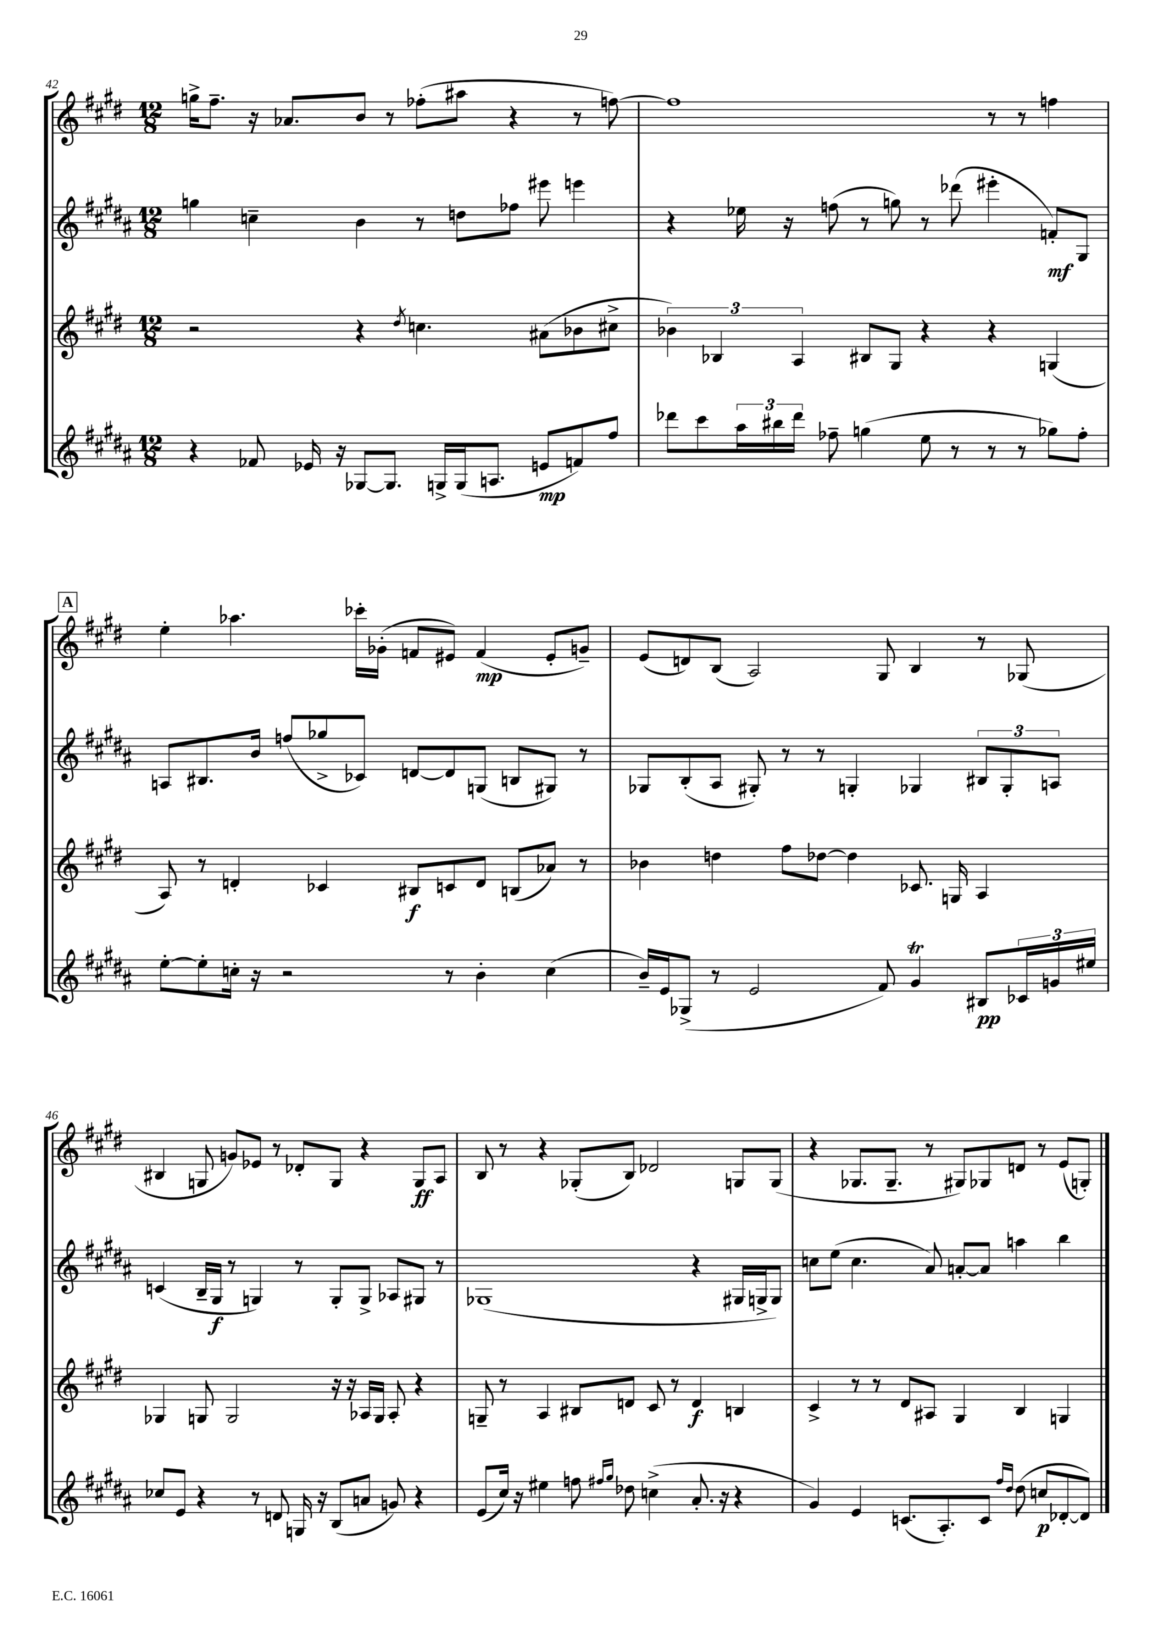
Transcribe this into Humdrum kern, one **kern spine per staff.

**kern	**kern	**kern	**kern
*staff4	*staff3	*staff2	*staff1
*clefG2	*clefG2	*clefG2	*clefG2
*k[f#c#g#d#a#]	*k[f#c#g#d#]	*k[f#c#g#d#a#]	*k[f#c#g#d#]
*M12/8	*M12/8	*M12/8	*M12/8
4r	2r	4gg	16gg^
.	.	.	8.ff#~
8f-	.	4cc~	16r
.	.	.	8.a-
16e-	.	.	.
16r	.	.	.
[8G-	4r	4b	8b
8.G-]	.	.	8r
.	8qdd#	.	.
.	4.cc	8r	(8ff-'
16G^	.	.	.
(16G	.	8dd	8aa#
8.A	.	.	.
.	.	8ff-	4r
8e	(8a#	8eee#	.
8f)	8b-	4eee	8r
8ff#	8cc#^	.	[8ff)
=	=	=	=
8ddd-	6b-)	4r	1ff]
8ccc#	.	.	.
.	6B-	.	.
24aa#	.	16ee-	.
24bb#	.	.	.
.	.	16r	.
24ddd-	6A	.	.
8ff-~	.	(8ff	.
(4gg	8B#	8r	.
.	8G#	8gg)	.
8ee	4r	8r	.
8r	.	(8ddd-	.
8r	4r	4eee#'	8r
8r	.	.	8r
8gg-)	(4G	8f')	4ff
8ff-'	.	8G#	.
=	=	=	=
[8ee'	8A)	8A	4ee'
8ee']	8r	8.B#	.
16cc'	4d'	.	4.aa-
16r	.	16b	.
2r	.	(8ff	.
.	4c-	8gg-^	.
.	.	8c-)	16ccc-'
.	.	.	(16g-'
.	8B#	[8d	8f
8r	8c	8d]	8e#)
4b'	8d	(8G	(4f
.	(8B	8B	.
(4cc	8a-)	8G#)	8e#'
.	8r	8r	8g~)
=	=	=	=
16b~)	4b-	8G-	(8e
16e	.	.	.
(8G-^	.	(8B'	8d)
8r	4dd	8A#	(8B
2e	.	8G#')	2A)
.	8ff#	8r	.
.	[8dd-	8r	.
.	4dd-]	4G'	.
8f#)	.	.	8G#
4g#	8.c-	4G-	4B
.	16G	.	.
8B#	4A	12B#	8r
.	.	12G-'	.
24c-	.	.	(8G-
24g	.	12A	.
24ee#	.	.	.
=	=	=	=
8cc-	4G-	(4c	4B#
8e	.	.	.
4r	8G	16B~	8G
.	.	16G#	.
.	2G	8r	8g)
8r	.	4G)	8e-
8d	.	.	8r
16G	.	8r	8d-'
16r	.	.	.
(8B	16r	8G'	8G
.	16r	.	.
8a	16A-	8G^	4r
.	16G	.	.
8g)	8A-'	8A-	.
4r	4r	8G#	8G
.	.	8r	8A
=	=	=	=
(8e	8G~	(1G-	8B
16cc#)	8r	.	8r
16r	.	.	.
4ee#	4A	.	4r
8ff	8B#	.	(8G-'
16qqff#	.	.	.
16qqgg#	.	.	.
8dd-	8d	.	8B)
(4cc^	8c#	.	2d-
.	8r	.	.
8.a#'	4d	4r	.
16r	.	.	.
4r	4B	16G#	8G
.	.	16G^	.
.	.	8G)	(8G
=	=	=	=
4g#)	4c#^	8cc	4r
.	.	(8ee	.
4e	8r	4.cc	8.G-
.	8r	.	.
.	.	.	8.G-~
(8.c	8d#	.	.
.	8A#	8a#)	8r
8.A#')	.	.	.
.	4G#	[8a'	8G#)
8c	.	8a]	8G-
16qqff#	.	.	.
16qqdd#	.	.	.
(8dd#	4B	4aa	8d
8cc	.	.	8r
[8d-'	4G	4bb	(8e
8d-])	.	.	8G')
==	==	==	==
*-	*-	*-	*-
